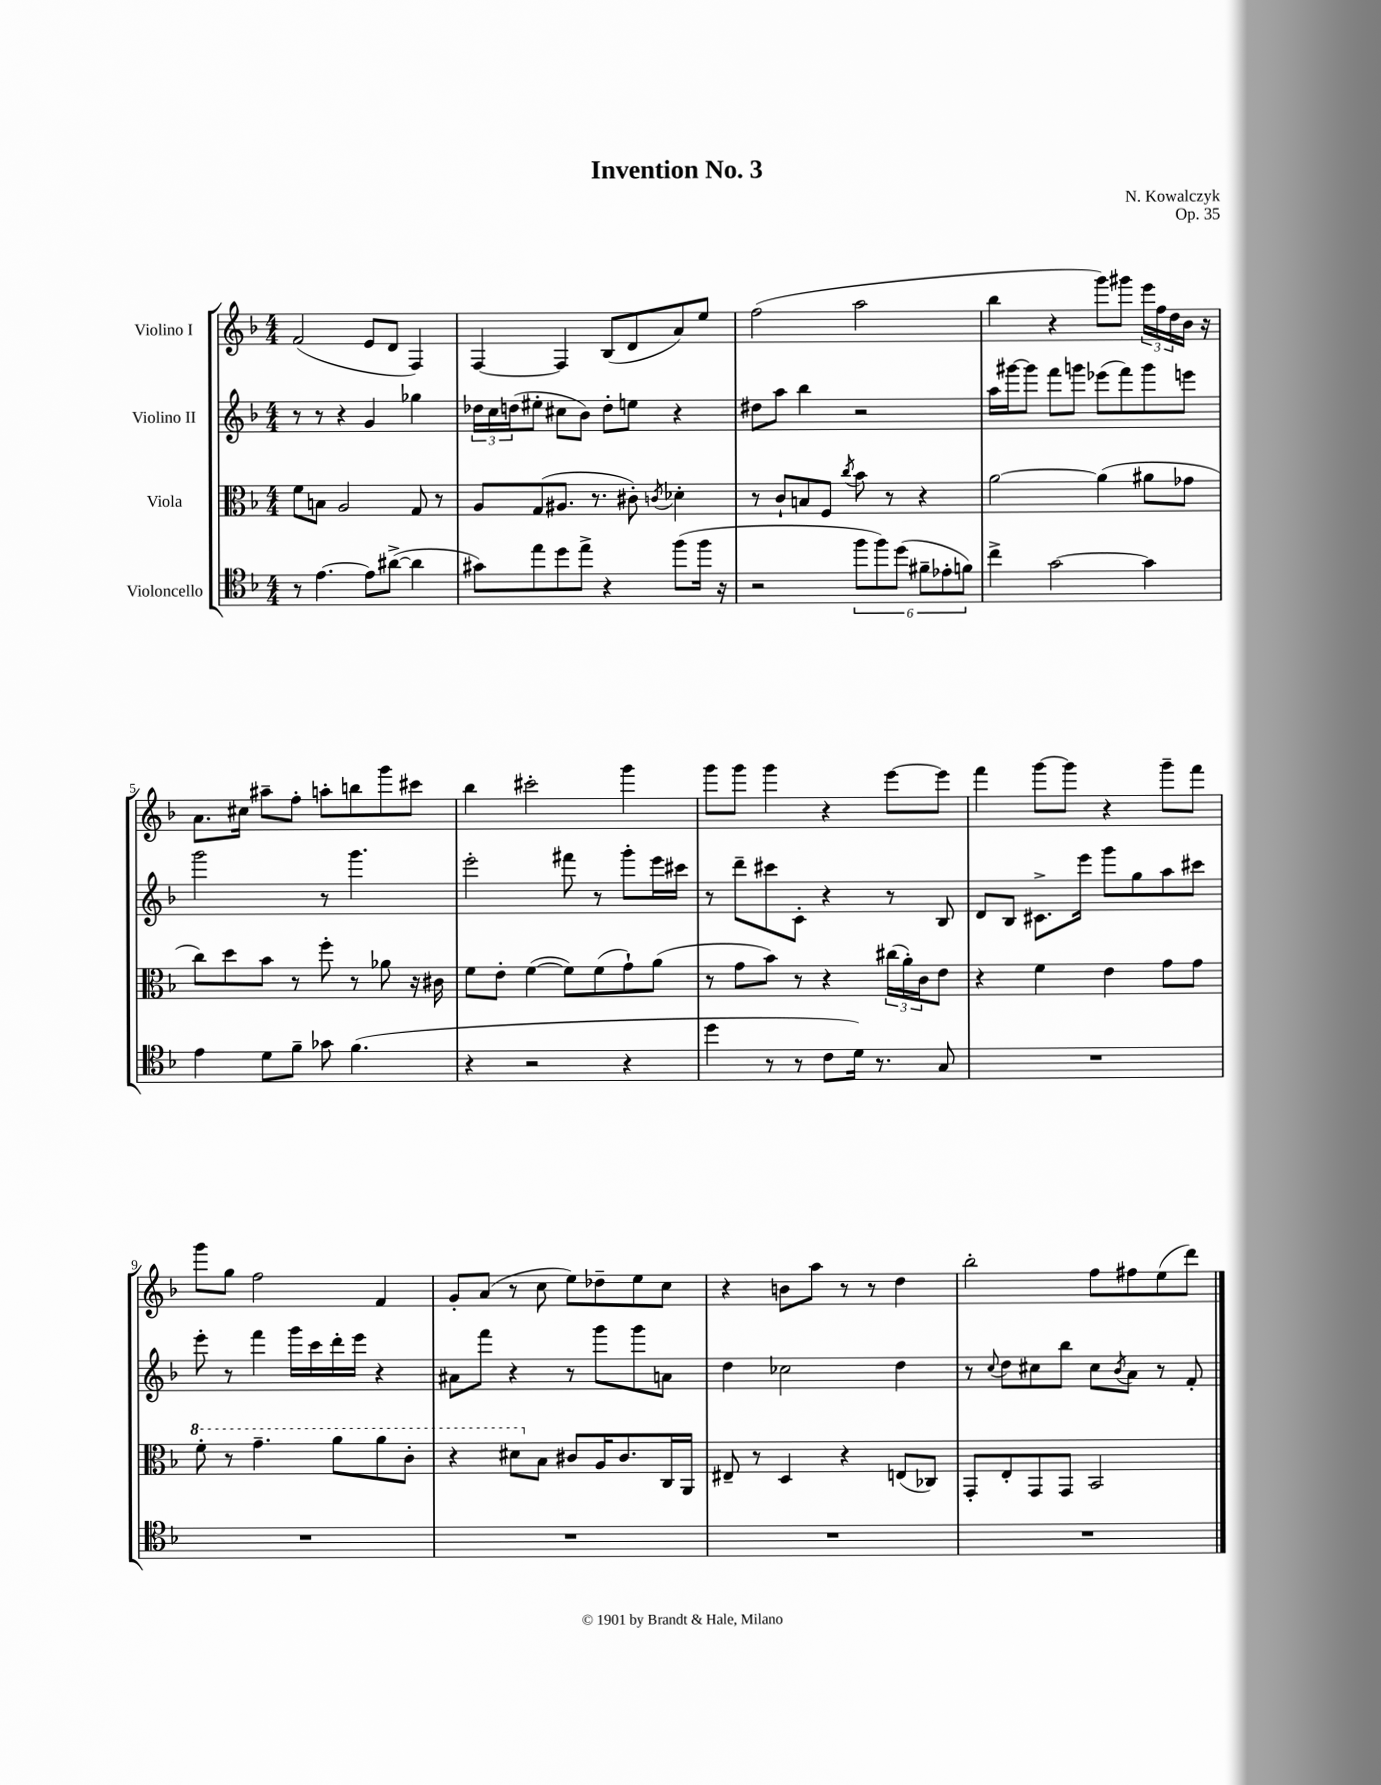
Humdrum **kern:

**kern	**kern	**kern	**kern
*part4	*part3	*part2	*part1
*staff4	*staff3	*staff2	*staff1
*I"Violoncello	*I"Viola	*I"Violino II	*I"Violino I
*clefC4	*clefC3	*clefG2	*clefG2
*k[b-]	*k[b-]	*k[b-]	*k[b-]
*M4/4	*M4/4	*M4/4	*M4/4
=1	=1	=1	=1
8r	8f\L	8r	(2f/
[4.e\	8Bn\J	8r	.
.	2A/	4r	.
8e\L]	.	4g/	8e/L
([8a#X^\J	.	.	8d/J
4a#\]	8G/	4gg-X\	4F/)
.	8r	.	.
=2	=2	=2	=2
8g#X\L)	8A/L	24dd-X\LL	[4F/
.	.	24cc\	.
.	.	(24ddn\J	.
8ee\	(8G/	8ee#X'\J	.
8dd\	8.A#X/J	8cc#X\L	4F/]
8ee^\J	.	8b-\J)	.
.	8.r	.	.
4r	.	8dd'\L	(8B-/L
.	8c#X'\)	8een\J	8d/
.	8qcn/	.	.
(8ff\L	4d-X'\	4r	8a/)
16ff\Jk	.	.	8ee/J
16r	.	.	.
=3	=3	=3	=3
2r	8r	8dd#X\L	(2ff\
.	8c`/L	8aa\J	.
.	8Bn/	4bb-\	.
.	8F/J	.	.
.	8qcc/	.	.
12ff\L	8b-\	2r	2aa\
12ff\)	.	.	.
.	8r	.	.
(12dd\J	.	.	.
12f#X~\L	4r	.	.
12e-X'\	.	.	.
12fn\J)	.	.	.
=4	=4	=4	=4
4cc^\	[2a\	16aa\LL	4bb-\
.	.	[16ggg#X\J	.
.	.	8ggg#\J]	.
[2g\	.	8fff\L	4r
.	.	8gggn\J	.
.	(4a\]	(8eee-X\L	8ggg\L)
.	.	8fff\)	8ggg#X\J
4g\]	8a#X\L	8ggg\	24eee\LL
.	.	.	24ff\
.	.	.	24dd\
.	8g-X\J	8eeen\J	16b-\JJ
.	.	.	16r
!!LO:LB:g=z
=5	=5	=5	=5
4e\	8cc\L)	2ggg\	8.a\L
.	8dd\	.	.
.	.	.	16cc#X\Jk
8d\L	8b-\J	.	8aa#X~\L
8f~\J	8r	.	8ff'\J
8g-X\	8ff'\	8r	8aan'\L
(4.f\	8r	4.ggg\	8bbn\
.	8a-X\	.	8ggg\
.	16r	.	8ccc#X\J
.	16c#X\	.	.
=6	=6	=6	=6
4r	8f\L	2eee'\	4bb-\
.	8e'\J	.	.
2r	([4f\	.	2ccc#X'\
.	8f\L])	8fff#X\	.
.	(8f\	8r	.
4r	8g`\)	8ggg'\L	4ggg\
.	(8a\J	16eee\L	.
.	.	16ccc#X\JJ	.
=7	=7	=7	=7
4dd\	8r	8r	8ggg\L
.	8g\L	8ddd~\L	8ggg\J
8r	8b-\J)	8ccc#X\	4ggg\
8r	8r	8c'\J	.
8c\L	4r	4r	4r
16d\Jk)	.	.	.
8.r	.	.	.
.	(24cc#X\LL	8r	[8eee\L
.	24a'\)	.	.
.	24c\J	.	.
8G/	8e\J	8B-/	8eee\J]
=8	=8	=8	=8
1r	4r	8d/L	4fff\
.	.	8B-/J	.
.	4f\	8.c#X^\L	[8ggg\L
.	.	.	8ggg\J]
.	.	16eee\Jk	.
.	4e\	8ggg\L	4r
.	.	8gg\	.
.	8g\L	8aa\	8ggg~\L
.	8g\J	8ccc#X\J	8fff\J
!!LO:LB:g=z
=9	=9	=9	=9
*	*8va	*	*
1r	8ff'\	8eee'\	8ggg\L
.	8r	8r	8gg\J
.	4.gg~\	4fff\	2ff\
.	.	16ggg\LL	.
.	.	16ccc\	.
.	8aa\L	16ddd'\	.
.	.	16eee\JJ	.
.	8aa\	4r	4f/
.	8cc'\J	.	.
=10	=10	=10	=10
1r	4r	8a#X\L	8g'/L
.	.	8fff\J	(8a/J
.	8dd#X\L	4r	8r
*	*X8va	*	*
.	8B-\J	.	8cc\
.	8c#X/L	8r	8ee\L)
.	16A/K	8ggg\L	8dd-X~\
.	8.c#/	.	.
.	.	8ggg\	8ee\
.	16C/L	8an\J	8cc\J
.	16AA/JJ	.	.
=11	=11	=11	=11
1r	8E#X~/	4dd\	4r
.	8r	.	.
.	4D/	2cc-X\	8bn\L
.	.	.	8aa\J
.	4r	.	8r
.	.	.	8r
.	(8En/L	4dd\	4dd\
.	8C-X/J)	.	.
=12	=12	=12	=12
1r	8GG'/L	8r	2bb-'\
.	.	8qqcc/	.
.	8E'/	8dd\L	.
.	8GG/	8cc#X\	.
.	8GG/J	8bb-\J	.
.	2BB-/	8cc#\L	8ff\L
.	.	8qb-/	.
.	.	8a\J	8ff#X\
.	.	8r	(8ee\
.	.	8f'/	8ddd\J)
==	==	==	==
*-	*-	*-	*-
